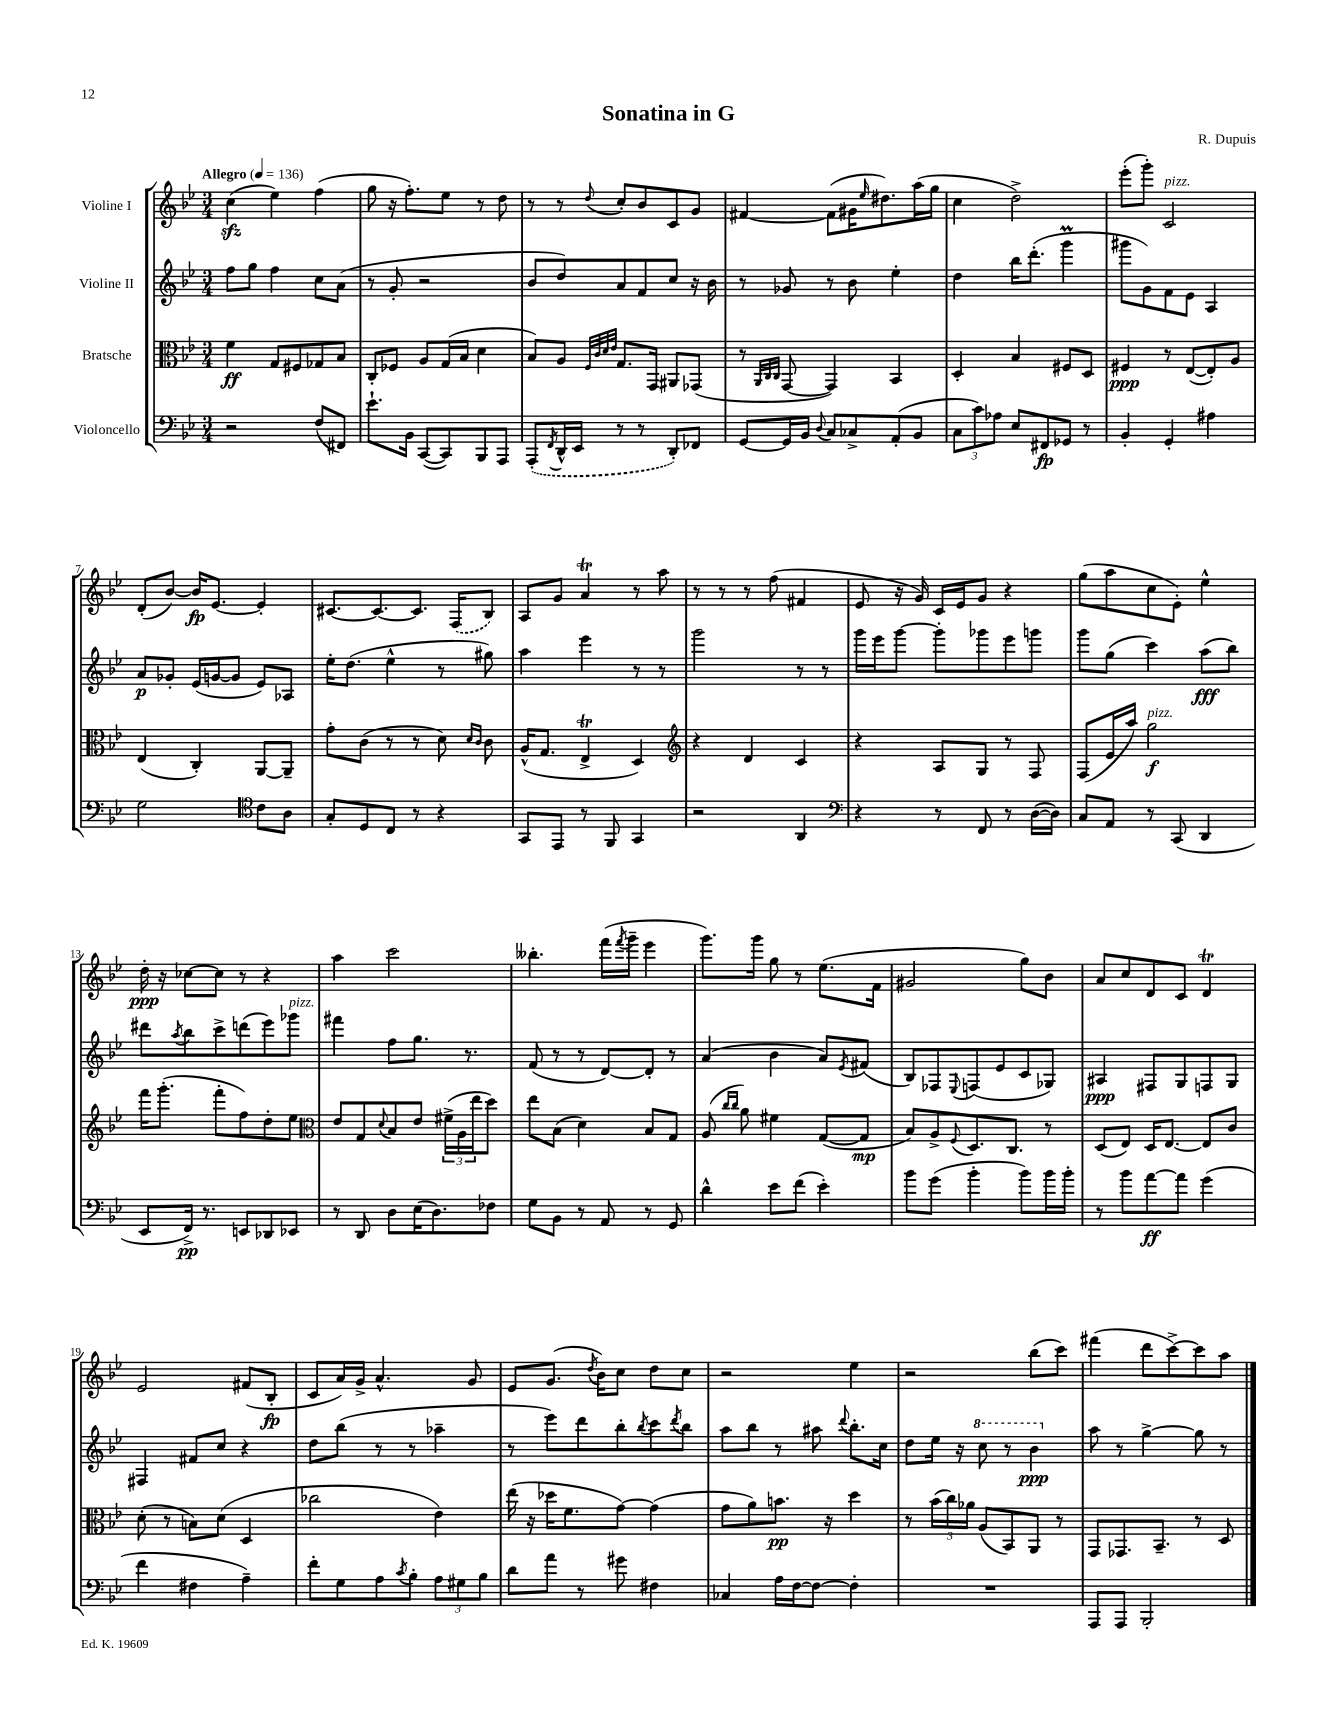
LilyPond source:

\header { title = "Sonatina in G" composer = "R. Dupuis" }
<<
\new StaffGroup <<
\new Staff = "s0" \with { instrumentName = "Violine I" } {
    \clef treble \key bes \major \numericTimeSignature \time 3/4 \tempo "Allegro" 4 = 136
    c''4\sfz( ees''4) f''4( |
    g''8 r16 f''8.-.) ees''8 r8 d''8 |
    r8 r8 \appoggiatura { d''8 } c''8-. bes'8 c'8 g'8 |
    fis'4~ fis'8( gis'16 \grace { ees''16 } dis''8.) a''16( g''16 |
    c''4 d''2->) |
    ees'''8-.( g'''8-.) c'2^\markup { \italic "pizz." } |
    d'8-.( bes'8~) bes'16\fp ees'8.~ ees'4-. |
    cis'8.~ cis'8.~ cis'8. \once \slurDashed f16( bes8) |
    a8 g'8 a'4\trill r8 a''8 |
    r8 r8 r8 f''8( fis'4 |
    ees'8 r16 g'16) c'16 ees'16 g'8 r4 |
    g''8( a''8 c''8 ees'8-.) ees''4-^ |
    d''16-.\ppp r16 ces''8~ ces''8 r8 r4 |
    a''4 c'''2 |
    beses''4.-. f'''16( \acciaccatura { f'''8 } g'''16-- ees'''4 |
    g'''8.) g'''16 g''8 r8 ees''8.( f'16 |
    gis'2 g''8) bes'8 |
    a'8 c''8 d'8 c'8 d'4\trill |
    ees'2 fis'8( bes8-.\fp |
    c'8 a'16) g'16-> a'4.-^ g'8 |
    ees'8 g'8.( \acciaccatura { d''8 } bes'16) c''8 d''8 c''8 |
    r2 ees''4 |
    r2 bes''8( c'''8) |
    fis'''4( d'''8 c'''8~->) c'''8 a''8 \bar "|." |
}
\new Staff = "s1" \with { instrumentName = "Violine II" } {
    \clef treble \key bes \major \numericTimeSignature \time 3/4
    f''8 g''8 f''4 c''8 a'8( |
    r8 g'8-. r2 |
    bes'8 d''8) a'8 f'8 c''8 r16 bes'16 |
    r8 ges'8 r8 bes'8 ees''4-. |
    d''4 bes''16 d'''8.-.( g'''4\prall |
    gis'''8 g'8) f'8 ees'8 a4 |
    a'8\p ges'8-. ees'16( g'16~ g'8 ees'8) aes8 |
    ees''16-. d''8.( ees''4-^ r8 gis''8) |
    a''4 ees'''4 r8 r8 |
    g'''2 r8 r8 |
    g'''16 ees'''16 g'''8~ g'''8-. ges'''8 ees'''8 g'''8 |
    g'''8 g''8( c'''4) a''8\fff( bes''8) |
    dis'''8 \acciaccatura { a''8 } bes''8 c'''8-> d'''8( ees'''8) ges'''8^\markup { \italic "pizz." } |
    fis'''4 f''8 g''8. r8. |
    f'8( r8 r8 d'8~) d'8-. r8 |
    a'4( bes'4 a'8) \acciaccatura { ees'8 } fis'8( |
    bes8) fes8 \appoggiatura { ees8 } f8( ees'8 c'8 ges8) |
    ais4\ppp fis8 g8 f8 g8 |
    fis4 fis'8 c''8 r4 |
    d''8 bes''8( r8 r8 aes''4-- |
    r8 ees'''8) d'''8 bes''8-. \acciaccatura { bes''8 } c'''8 \acciaccatura { d'''8 } bes''8 |
    a''8 bes''8 r8 ais''8 \appoggiatura { d'''8 } bes''8.-. c''16 |
    d''8 ees''16 r16 \ottava #1 c'''8 r8 bes''4\ppp \ottava #0 |
    a''8 r8 g''4~-> g''8 r8 \bar "|." |
}
\new Staff = "s2" \with { instrumentName = "Bratsche" } {
    \clef alto \key bes \major \numericTimeSignature \time 3/4
    f'4\ff g8 fis8 ges8 bes8 |
    c8-. fes8 a8 g16( bes16 d'4 |
    bes8) a8 \grace { f32 c'32 d'32 ees'32 } g8. g,16 ais,8 ges,8( |
    r8 \grace { a,32 c32 c32 } g,8~ g,4) bes,4 |
    d4-. bes4 fis8 d8 |
    fis4\ppp r8 ees8~( ees8-.) a8 |
    ees4( c4-.) a,8~ a,8-- |
    g'8-. c'8( r8 r8 d'8) \grace { d'16 c'16 } c'8 |
    a16-^( g8. ees4->\trill d4) |
    \clef treble r4 d'4 c'4 |
    r4 a8 g8 r8 f8 |
    f8( ees'16 a''16) g''2\f^\markup { \italic "pizz." } |
    f'''16 g'''8.-.( f'''8-. f''8) d''8-. ees''8 |
    \clef alto ees'8 g8 \appoggiatura { d'8 } bes8 ees'8 \tuplet 3/2 { fis'16->( a16 ees''16 } d''8) |
    ees''8 bes8( d'4) bes8 g8 |
    a8( \grace { c''16 c''16 } a'8) fis'4 g8~( g8\mp |
    bes8) a8-> \appoggiatura { f8 } d8. c8. r8 |
    d8( ees8) d16 ees8.~ ees8 c'8 |
    d'8-.( r8 b8) d'8( d4 |
    ces''2 ees'4) |
    ees''16( r16 des''16 f'8. g'8~) g'4( |
    g'8 a'8) b'8.\pp r16 d''4 |
    r8 \tuplet 3/2 { bes'16( c''16) aes'16 } a8( bes,8) a,8 r8 |
    g,8 ges,8. bes,8.-- r8 d8 \bar "|." |
}
\new Staff = "s3" \with { instrumentName = "Violoncello" } {
    \clef bass \key bes \major \numericTimeSignature \time 3/4
    r2 f8( fis,8) |
    ees'8.-! bes,16 c,8~( c,8) bes,,8 a,,8 |
    \once \slurDashed a,,8-.( \acciaccatura { f,8 } d,16-^ ees,16 r8 r8 d,8-.) fes,8 |
    g,8~ g,16 bes,16 \appoggiatura { d8 } c8 ces8-> a,8-.( bes,8 |
    \tuplet 3/2 { c8 c'8) aes8 } ees8 fis,8\fp ges,8 r8 |
    bes,4-. g,4-. ais4 |
    g2 \clef tenor c'8 a8 |
    g8-. d8 c8 r8 r4 |
    g,8 ees,8 r8 f,8 g,4 |
    r2 a,4 |
    \clef bass r4 r8 f,8 r8 d16~( d16) |
    c8 a,8 r8 c,8( d,4 |
    ees,8 f,16->\pp) r8. e,8 des,8 ees,8 |
    r8 d,8 d8 ees16( d8.) fes8 |
    g8 bes,8 r8 a,8 r8 g,8 |
    d'4-^ ees'8 f'8( ees'4-.) |
    bes'8 g'8( bes'4-. bes'8) bes'16 bes'16-. |
    r8 bes'8 a'8~\ff a'8 g'4( |
    f'4 fis4 a4--) |
    f'8-. g8 a8 \acciaccatura { c'8 } bes8-. \tuplet 3/2 { a8 gis8 bes8 } |
    d'8 a'8 r8 gis'8 fis4 |
    ces4 a16 f16~ f8~ f4-. |
    R2. |
    a,,8 a,,8 bes,,2-. \bar "|." |
}
>>
>>
